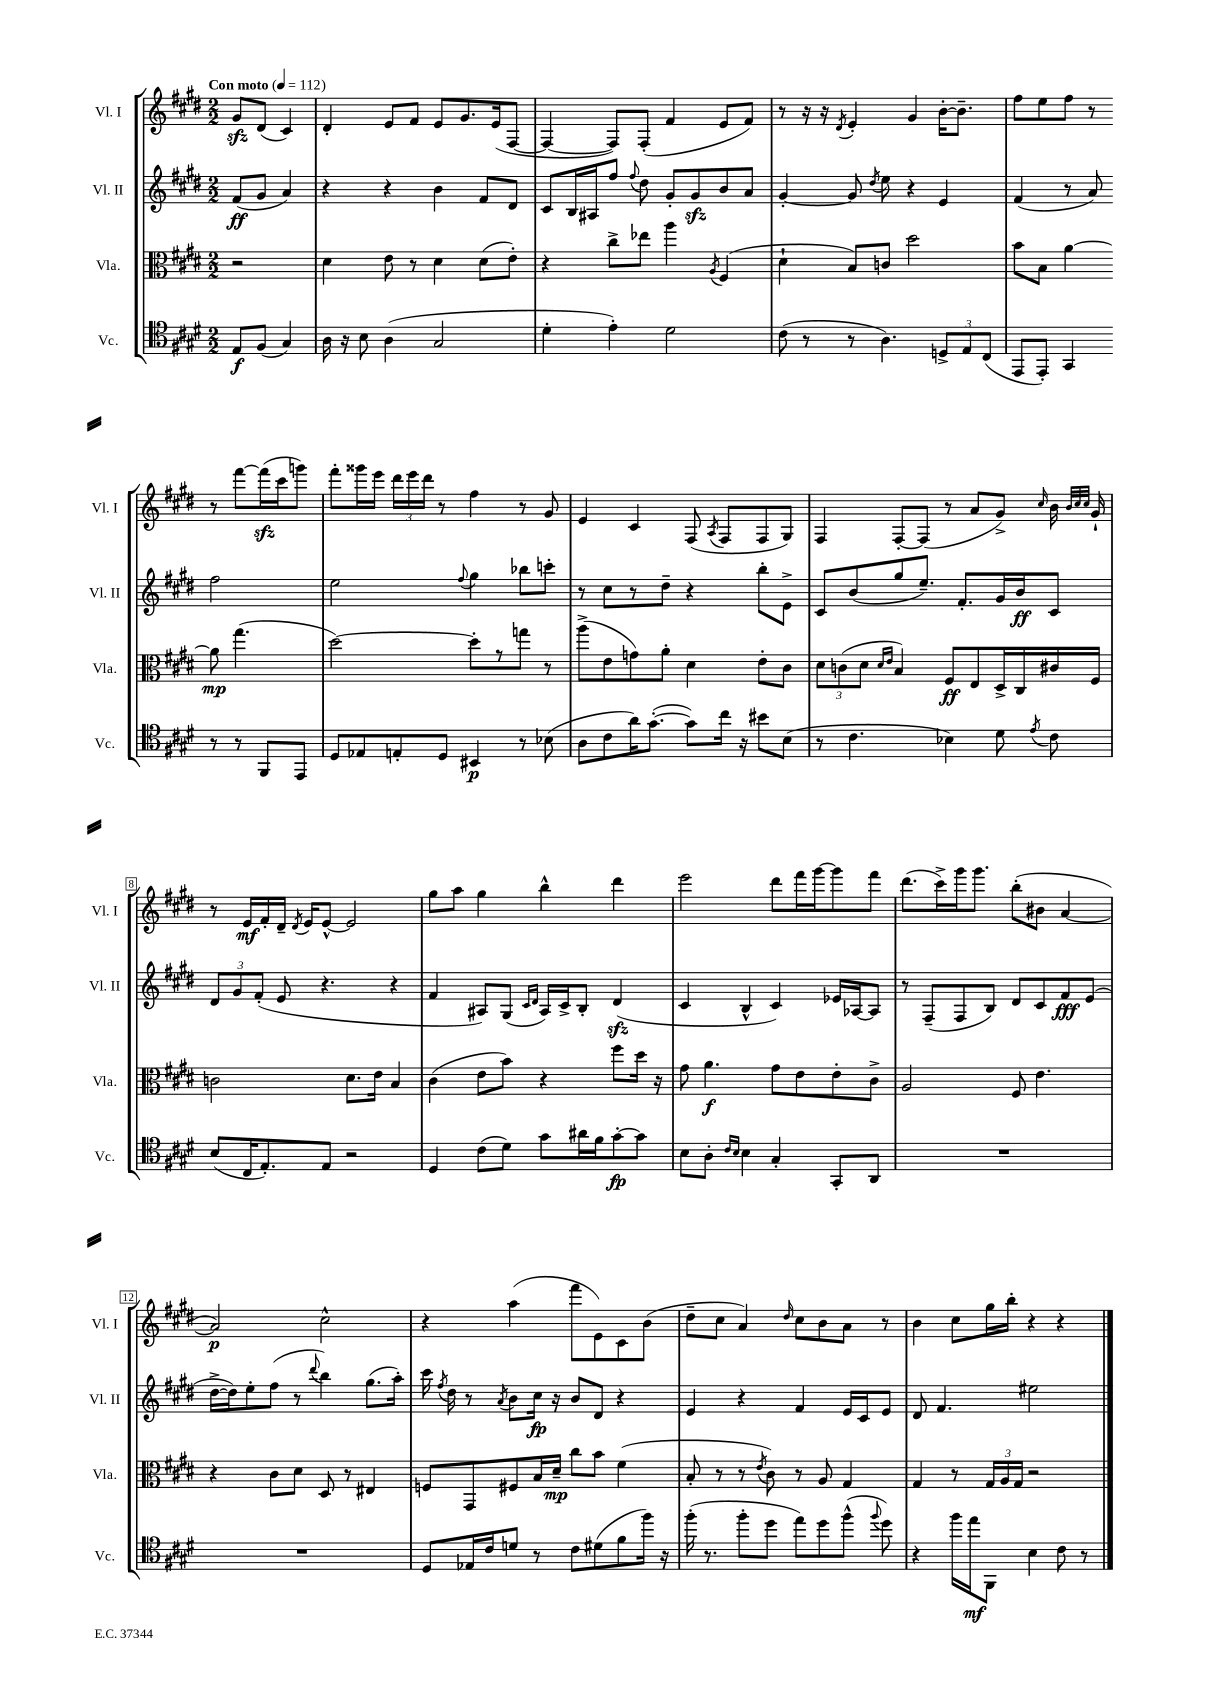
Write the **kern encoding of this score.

**kern	**kern	**kern	**kern
*staff4	*staff3	*staff2	*staff1
*clefC4	*clefC3	*clefG2	*clefG2
*k[f#c#g#d#]	*k[f#c#g#d#]	*k[f#c#g#d#]	*k[f#c#g#d#]
*M2/2	*M2/2	*M2/2	*M2/2
*MM112	*MM112	*MM112	*MM112
8E	2r	(8f#	8g#
(8F#	.	8g#	(8d#
4G#)	.	4a)	4c#)
=	=	=	=
16A	4d#	4r	4d#'
16r	.	.	.
8B	.	.	.
(4A	8e	4r	8e
.	8r	.	8f#
2G#	4d#	4b	8e
.	.	.	8.g#
.	(8d#	8f#	.
.	.	.	(16e
.	8e')	8d#	[8F#
=	=	=	=
4d#'	4r	8c#	4F#_
.	.	16B	.
.	.	16A#	.
4e')	8cc#^	8ff#	8F#])
.	.	8qqff#	.
.	8ee-	8dd#	(8F#'
2d#	4aa	8g#'	4f#
.	.	8g#	.
.	8qA	.	.
.	(4F#	8b	8e
.	.	8a	8f#)
=	=	=	=
(8c#	4d#`	[4g#'	8r
8r	.	.	16r
.	.	.	16r
.	.	.	8qd#
8r	8B)	8g#]	4e'
.	.	8qdd#	.
4.A)	8c	8ee	.
.	2dd#	4r	4g#
12D^	.	4e	[16b'
.	.	.	8.b~]
12E	.	.	.
(12C#	.	.	.
=	=	=	=
8EE	8b	(4f#	8ff#
8EE')	8B	.	8ee
4GG#	[4a	8r	8ff#
.	.	8a)	8r
8r	8a]	2ff#	8r
8r	(4.gg#	.	[8fff#
8FF#	.	.	(16fff#]
.	.	.	16ccc#
8EE	.	.	8ggg)
=	=	=	=
8D#	[2dd#)	2ee	8fff#'
8E-	.	.	16ggg##
.	.	.	16eee
8E'	.	.	24ddd#
.	.	.	24eee
.	.	.	24ddd#
8D#	.	.	8r
.	.	8qqff#	.
4BB#	8dd#']	4gg#	4ff#
.	8r	.	.
8r	8gg	8bb-	8r
(8B-	8r	8ccc'	8g#
=	=	=	=
8A	(8aa^	8r	4e
8c#	8e	8cc#	.
16a)	8g)	8r	4c#
([8.g#'	.	.	.
.	8a'	8dd#~	.
8g#])	4d#	4r	(8F#
.	.	.	8qA
16cc#	.	.	8F#
16r	.	.	.
8b#	8e'	8bb'	8F#
(8B	8c#	8e^	8G#)
=	=	=	=
8r	12d#	8c#	4F#
.	(12c	.	.
4.c#	.	(8b	.
.	12d#	.	.
.	16qqd#	.	.
.	16qqe	.	.
.	4B)	8gg#	[8F#'
.	.	8.ee~)	(8F#]
4B-)	8F#	.	8r
.	.	8.f#'	.
.	8E	.	8a
8d#	16D#^	16g#	8g#^)
.	16C#	16b	.
8qe	.	.	16qqcc#
8c#	16c#	8c#	16b
.	.	.	32qqb
.	.	.	32qqcc#
.	.	.	32qqcc#
.	16F#	.	16g#`
=	=	=	=
(8B	2c	12d#	8r
.	.	12g#	.
16C#	.	.	16e
.	.	(12f#'	.
8.E')	.	.	16f#'
.	.	8e	16d#~
.	.	.	8qd#
.	.	.	16e
8E	.	4.r	[8e^^
2r	8.d#	.	2e]
.	16e	.	.
.	4B	4r	.
=	=	=	=
4D#	(4c#	4f#	8gg#
.	.	.	8aa
(8c#	8e	8A#)	4gg#
8d#)	8b)	(8G#	.
.	.	16qqc#	.
.	.	16qqd#	.
8g#	4r	16A#)	4bb^^
.	.	16c#^	.
16a#	.	8B'	.
16f#	.	.	.
[8g#'	8ff#	(4d#	4ddd#
8g#]	16dd#	.	.
.	16r	.	.
=	=	=	=
8B	8g#	4c#	2eee
8A'	4.a	.	.
16qqc#	.	.	.
16qqB	.	.	.
4B	.	4B^^	.
4G#'	8g#	4c#)	8ddd#
.	8e	.	16fff#
.	.	.	[16ggg#
8GG#'	8e'	16e-	8ggg#]
.	.	[16A-	.
8AA	8c#^	8A-]	8fff#
=	=	=	=
1r	2A	8r	(8.ddd#
.	.	(8F#~	.
.	.	.	16ccc#^)
.	.	8F#	16ggg#
.	.	.	8.ggg#
.	.	8B)	.
.	8F#	8d#	(8bb'
.	4.e	8c#	8b#
.	.	8f#	[4a
.	.	(8e	.
=	=	=	=
1r	4r	[16dd#^	2a])
.	.	16dd#])	.
.	.	8ee'	.
.	8c#	(8ff#	.
.	8d#	8r	.
.	.	8qqddd#	.
.	8D#	4bb)	2cc#^^
.	8r	.	.
.	4E#	(8.gg#	.
.	.	16aa')	.
=	=	=	=
8D#	8F	16ccc#	4r
.	.	8qff#	.
.	.	16dd#	.
16E-	8GG#	8r	.
16c#	.	.	.
.	.	8qa	.
8d	8F#	8b	(4aa
8r	16B	16cc#	.
.	16d#~	16r	.
8c#	8cc#	8b	8fff#
(8d#	8b	8d#	8e)
8f#	(4f#	4r	8c#
16ff#)	.	.	(8b
16r	.	.	.
=	=	=	=
(16ff#'	8B'	4e	8dd#~
8.r	.	.	.
.	8r	.	8cc#
8ff#'	8r	4r	4a)
.	8qe	.	.
8dd#	8c#)	.	.
.	.	.	16qqdd#
8ee)	8r	4f#	8cc#
8dd#	8A	.	8b
(8ff#^^	4G#	16e	8a
.	.	16c#	.
8qqff#	.	.	.
8dd#)	.	8e	8r
=	=	=	=
4r	4G#	8d#	4b
.	.	4.f#	.
16ff#	8r	.	8cc#
16ee	.	.	.
8FF#	24G#	.	16gg#
.	24A	.	.
.	.	.	16bb'
.	24G#	.	.
4B	2r	2ee#	4r
8c#	.	.	4r
8r	.	.	.
==	==	==	==
*-	*-	*-	*-
